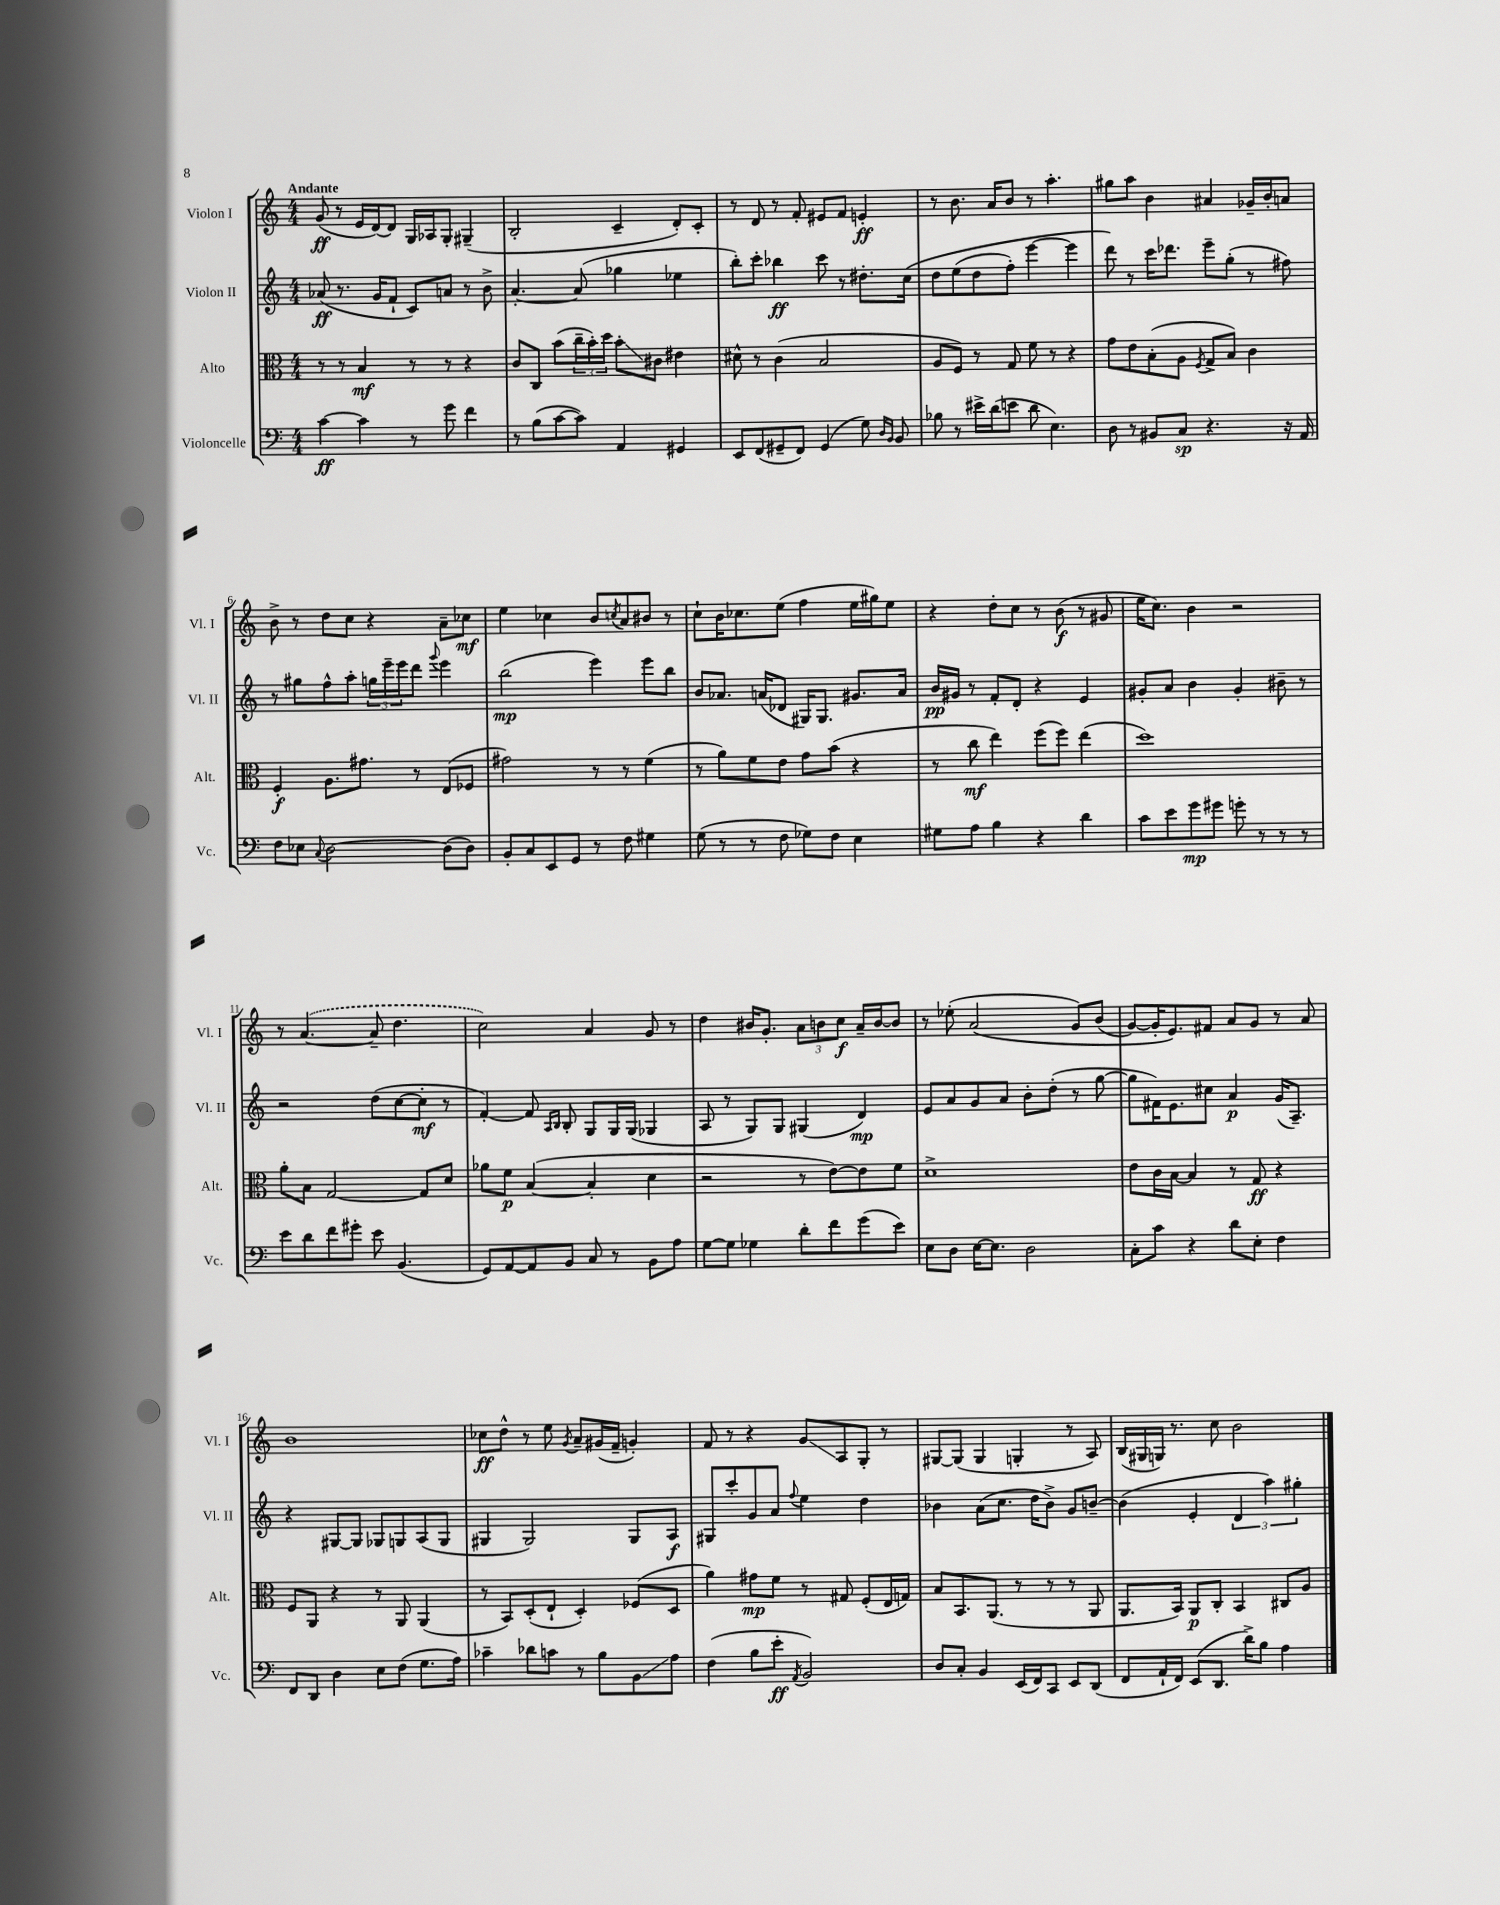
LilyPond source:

<<
\new StaffGroup <<
\new Staff = "s0" \with { instrumentName = "Violon I" shortInstrumentName = "Vl. I" } {
    \clef treble \key c \major \numericTimeSignature \time 4/4 \tempo "Andante"
    g'8\ff( r8 e'16 d'16~) d'8 g16 aes16 g8-. gis4--( |
    b2-. c'4-- d'8-.) c'8-. |
    r8 d'8 r8 f'8-. eis'8 f'8 e'4-.\ff |
    r8 b'8. a'16 b'8 r8 a''4.-. |
    gis''8 a''8 b'4 ais'4 ges'16-- b'16-. a'8 |
    b'8-> r8 d''8 c''8 r4 a'8-- ces''8\mf |
    e''4 ces''4 b'8 \acciaccatura { c''8 } a'8 bis'8 r8 |
    c''8-! b'16 ces''8. e''8( f''4 e''16 gis''16) e''8 |
    r4 d''8-. c''8 r8 b'8\f( r8 gis'8 |
    e''16 c''8.) b'4 r2 |
    r8 \once \slurDashed a'4.~( a'8-- d''4. |
    c''2) a'4 g'8 r8 |
    d''4 bis'16 g'8.-. \tuplet 3/2 { a'8 b'8 c''8\f } a'16-- b'16~ b'8 |
    r8 ees''8-.( a'2\( g'8) b'8( |
    g'8~) g'16-. e'8.\) fis'8 a'8 g'8 r8 a'8 |
    b'1 |
    ces''8\ff d''8-^ r8 e''8 \acciaccatura { g'8 } a'8-- gis'16( f'16-- g'4-.) |
    f'8 r8 r4 g'8\glissando a8 g8-. r8 |
    gis8~ gis8( gis4 g4-. r8 a8) |
    b16( gis16 g16) r8. c''8 b'2 \bar "|." |
}
\new Staff = "s1" \with { instrumentName = "Violon II" shortInstrumentName = "Vl. II" } {
    \clef treble \key c \major \numericTimeSignature \time 4/4
    aes'8\ff( r8. g'16 f'8-! c'8) a'8 r8 b'8-> |
    a'4.~-. a'8( ges''4 ees''4 |
    b''8-.) c'''8-. bes''4\ff c'''8 r8 dis''8.-. c''16\( |
    d''8 e''8( d''8 f''8-.) e'''4~ e'''4 |
    d'''8\) r8 c'''16 des'''8. e'''8-- g''8-.( r8 fis''8) |
    r8 gis''8 f''8-^ a''8-. \tuplet 3/2 { g''16 e'''16-- e'''16 } d'''8 \appoggiatura { g'''8 } e'''4 |
    b''2\mp( e'''4) e'''8 b''8 |
    b'8 aes'8. a'16( des'8 gis16) gis8. gis'8. a'16 |
    b'16\pp gis'16 r8 f'8-. d'8-. r4 e'4 |
    gis'8-. a'8 b'4 gis'4-. bis'8-- r8 |
    r2 d''8( c''8~ c''8-.\mf r8 |
    f'4~-.) f'8 \grace { a16 b16 } b8-. g8 g16 g16( ges4 |
    a8 r8 g8) g8 gis4( d'4\mp) |
    e'8 a'8 g'8 a'8 b'8-. d''8-.( r8 g''8~ |
    g''8 fis'16) e'8. cis''8 a'4\p g'16( a8.--) |
    r4 gis8~ gis8 ges8 g8 a8( g8 |
    gis4 gis2) gis8 a8\f |
    gis8 c'''8-. g'8 a'8 \appoggiatura { f''8 } e''4 d''4 |
    bes'4 a'8( c''8. d''16 bes'8->) g'8 b'8~-- |
    b'4( e'4-. \tuplet 3/2 { d'4 a''4) gis''4-. } \bar "|." |
}
\new Staff = "s2" \with { instrumentName = "Alto" shortInstrumentName = "Alt." } {
    \clef alto \key c \major \numericTimeSignature \time 4/4
    r8 r8 b4\mf r8 r8 r4 |
    c'8 c8 b'8( \tuplet 3/2 { c''16-- b'16-.) d''16 } b'8-.\glissando cis'8 eis'4 |
    dis'8-^ r8 c'4( b2 |
    a8 f8) r8 g8 f'8 r8 r4 |
    g'8 e'8 b8-.( a8 \acciaccatura { f8 } g8-> b8) c'4 |
    f4-.\f a8. gis'8. r8 e8( fes8 |
    gis'2) r8 r8 f'4( |
    r8 a'8) f'8 e'8 g'8 b'8( r4 |
    r8 c''8\mf e''4) f''8( f''8) e''4( |
    d''1) |
    a'8-. b8 g2~ g8 d'8 |
    aes'8 f'8\p b4~( b4-. d'4 |
    r2 r8 e'8~) e'8 f'8 |
    d'1-> |
    e'8 c'16 b16~ b4 r8 g8\ff r4 |
    f8 a,8 r4 r8 a,8 a,4( |
    r8 b,8) d8-.( e8-! d4-.) fes8( d8 |
    a'4) gis'8\mp f'8 r8 gis8 f8-.( e16 g16) |
    b8 b,8. a,8.( r8 r8 r8 a,8 |
    a,8. b,16) a,8\p c8-. b,4 cis8 a8 \bar "|." |
}
\new Staff = "s3" \with { instrumentName = "Violoncelle" shortInstrumentName = "Vc." } {
    \clef bass \key c \major \numericTimeSignature \time 4/4
    c'4~\ff c'4 r8 g'8 f'4 |
    r8 b8( c'8~ c'8) a,4 gis,4 |
    e,8 f,8( gis,8-- f,8) gis,4( g8) \grace { d16 b,16 } b,8 |
    bes8 r8 eis'16-> d'16( e'8 d'8 e4.) |
    d8 r8 bis,8 c8\sp r4. r16 a,16 |
    f8 ees8 \appoggiatura { c8 } d2~ d8( d8) |
    b,8-. c8 e,8 g,8 r8 f8 gis4 |
    g8( r8 r8 f8 ges8) f8 e4 |
    gis8 a8 b4 r4 d'4 |
    c'8 e'8 g'8\mp gis'8 g'8-. r8 r8 r8 |
    e'8 d'8 f'8 gis'8-. e'8 b,4.( |
    g,8) a,8~ a,8 b,8 c8 r8 b,8 a8 |
    g8~ g8 ges4 d'8-. f'8 g'8( e'8) |
    e8 d8 e16~ e8. d2 |
    c8-. c'8 r4 d'8 e8-. f4 |
    f,8 d,8 d4 e8 f8( g8. a16) |
    ces'4-- des'8 c'8 r8 b8 b,8\glissando a8 |
    f4( b8 e'8-.\ff \acciaccatura { a,8 } b,2) |
    d8 c8-. b,4 e,16( f,16) c,8 e,8 d,8( |
    f,8 a,16-! f,16) e,8( d,8. d'16->) b8 a4 \bar "|." |
}
>>
>>
